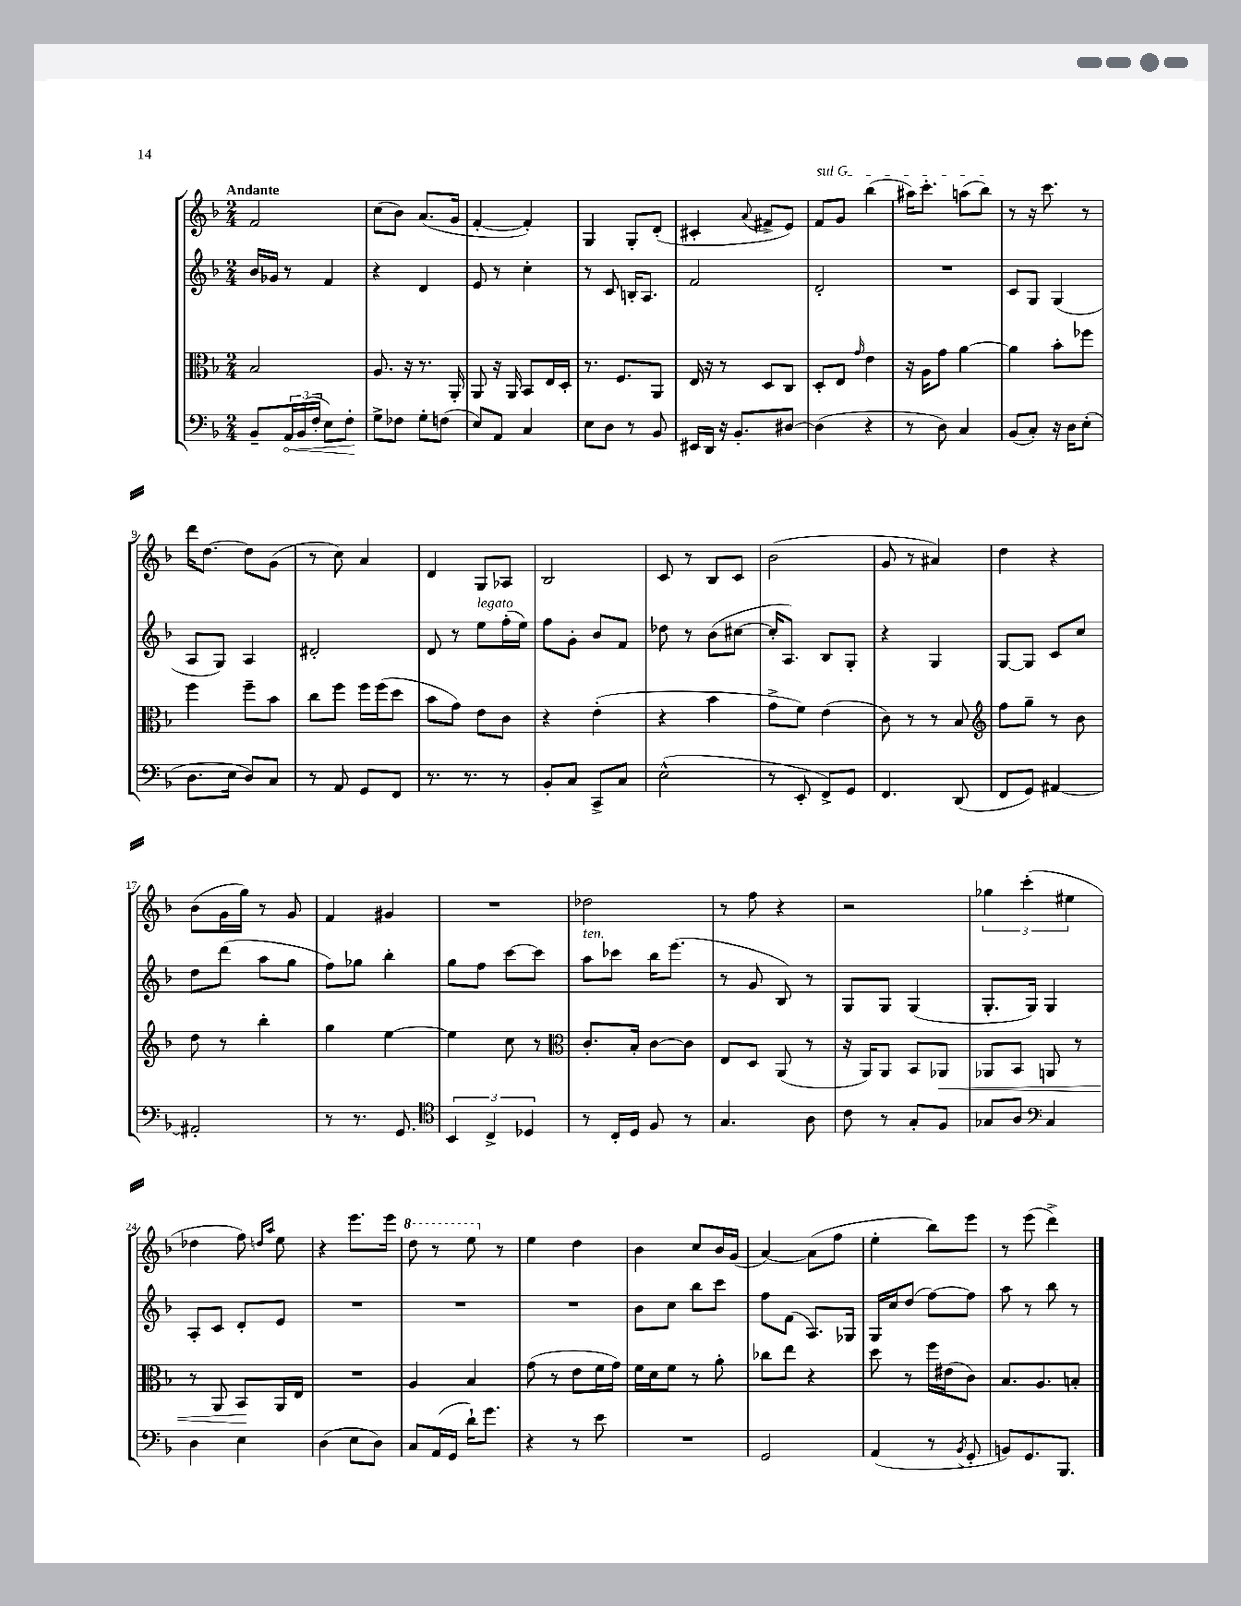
<<
\new StaffGroup <<
\new Staff = "s0" {
    \clef treble \key f \major \numericTimeSignature \time 2/4 \tempo "Andante"
    f'2 |
    c''8( bes'8) a'8.( g'16 |
    f'4~-. f'4-.) |
    g4 g8-. d'8-.( |
    cis'4-. \appoggiatura { a'8 } fis'8-> e'8) |
    \once \override TextSpanner.bound-details.left.text = \markup { \italic "sul G" } f'8\startTextSpan g'8 bes''4( |
    ais''16) c'''8.-. a''8( bes''8\stopTextSpan) |
    r8 r16 c'''8. r8 |
    d'''16 d''8.~ d''8 g'8( |
    r8 c''8) a'4 |
    d'4 g8 aes8 |
    bes2 |
    c'8 r8 bes8 c'8 |
    bes'2( |
    g'8 r8 ais'4) |
    d''4 r4 |
    bes'8( g'16 g''16) r8 g'8 |
    f'4 gis'4 |
    R2 |
    des''2 |
    r8 f''8 r4 |
    r2 |
    \tuplet 3/2 { ges''4 c'''4-.( eis''4 } |
    des''4 f''8) \grace { d''16 a''16 } e''8 |
    r4 e'''8. e'''16 |
    \ottava #1 d'''8 r8 e'''8 \ottava #0 r8 |
    e''4 d''4 |
    bes'4 c''8 bes'16 g'16( |
    a'4~) a'8( f''8 |
    e''4-. bes''8) e'''8 |
    r8 e'''8( d'''4->) \bar "|." |
}
\new Staff = "s1" {
    \clef treble \key f \major \numericTimeSignature \time 2/4
    bes'16 ges'16 r8 f'4 |
    r4 d'4 |
    e'8 r8 c''4-. |
    r8 c'8 b16-. a8. |
    f'2 |
    d'2-. |
    R2 |
    c'8 g8 g4( |
    a8 g8) a4 |
    dis'2-. |
    d'8 r8 e''8^\markup { \italic "legato" } f''16-.( e''16) |
    f''8 g'8-. bes'8 f'8 |
    des''8 r8 bes'8( cis''8~ |
    cis''16-. a8.) bes8 g8-. |
    r4 g4 |
    g8~ g8 c'8 c''8 |
    d''8 d'''8( a''8 g''8 |
    f''8) ges''8 bes''4-. |
    g''8 f''8 c'''8~ c'''8 |
    a''8^\markup { \italic "ten." } ces'''8 bes''16 e'''8.( |
    r8 g'8 bes8) r8 |
    g8 g8 g4( |
    g8.-. g16) g4 |
    a8-. c'8 d'8-. e'8 |
    R2 |
    R2 |
    R2 |
    bes'8 c''8 bes''8 c'''8 |
    f''8 f'8( a8.) ges16 |
    g16 c''16 d''8( f''8~) f''8 |
    a''8 r8 bes''8 r8 \bar "|." |
}
\new Staff = "s2" {
    \clef alto \key f \major \numericTimeSignature \time 2/4
    bes2 |
    a8. r16 r8. a,16-. |
    a,8 r16 a,16 bes,8 e16 d16-. |
    r8. f8. a,8 |
    e16 r16 r8 d8 c8 |
    d8-. e8 \grace { g'16 } e'4 |
    r16 a16 g'8 a'4~ |
    a'4 bes'8-. fes''8 |
    f''4 f''8-- bes'8 |
    c''8 f''8 f''16 f''16( d''8 |
    bes'8 g'8) e'8 c'8 |
    r4 e'4-.( |
    r4 bes'4 |
    g'8-> f'8) e'4( |
    c'8) r8 r8 bes8 |
    \clef treble f''8 g''8-- r8 bes'8 |
    d''8 r8 bes''4-. |
    g''4 e''4~ |
    e''4 c''8 r8 |
    \clef alto c'8.-. bes16-. c'8~ c'8 |
    e8 d8 a,8( r8 |
    r16 a,16) a,8 bes,8 aes,8\< |
    aes,8 bes,8 a,8 r8 |
    r8 a,8 bes,8\! a,16 e16 |
    R2 |
    a4 bes4 |
    g'8( r8 e'8 f'16 g'16) |
    f'16 d'16 f'8 r8 a'8-. |
    ces''8 e''8 r4 |
    d''8 r8 f''16 eis'16( c'8) |
    bes8. a8. b8-. \bar "|." |
}
\new Staff = "s3" {
    \clef bass \key f \major \numericTimeSignature \time 2/4
    bes,8-- \tuplet 3/2 { \once \override Hairpin.circled-tip = ##t a,16\< bes,16( f16-. } e8) f8-.\! |
    g8-> fes8 g8-. f8( |
    e8) a,8 c4 |
    e8 d8 r8 bes,8 |
    eis,16 d,16 r16 bes,8.-. dis8~ |
    dis4( r4 |
    r8 d8) c4 |
    bes,8( c8-.) r16 d16 e8-.( |
    d8. e16 d8) c8 |
    r8 a,8 g,8 f,8 |
    r8. r8. r8 |
    bes,8-. c8 c,8-> c8 |
    e2-^( |
    r8 e,8-. f,8->) g,8 |
    f,4. d,8( |
    f,8 g,8) ais,4~ |
    ais,2-. |
    r8 r8. g,8. |
    \clef tenor \tuplet 3/2 { bes,4 c4-> des4 } |
    r8 c16-. d16 f8 r8 |
    g4. a8 |
    c'8 r8 g8-. f8 |
    ges8 a8 \clef bass c4 |
    d4 e4 |
    d4( e8 d8) |
    c8 a,16( g,16 d'16-!) g'8. |
    r4 r8 e'8 |
    R2 |
    g,2 |
    a,4( r8 \acciaccatura { bes,8 } g,8-. |
    b,8) g,8. bes,,8. \bar "|." |
}
>>
>>
